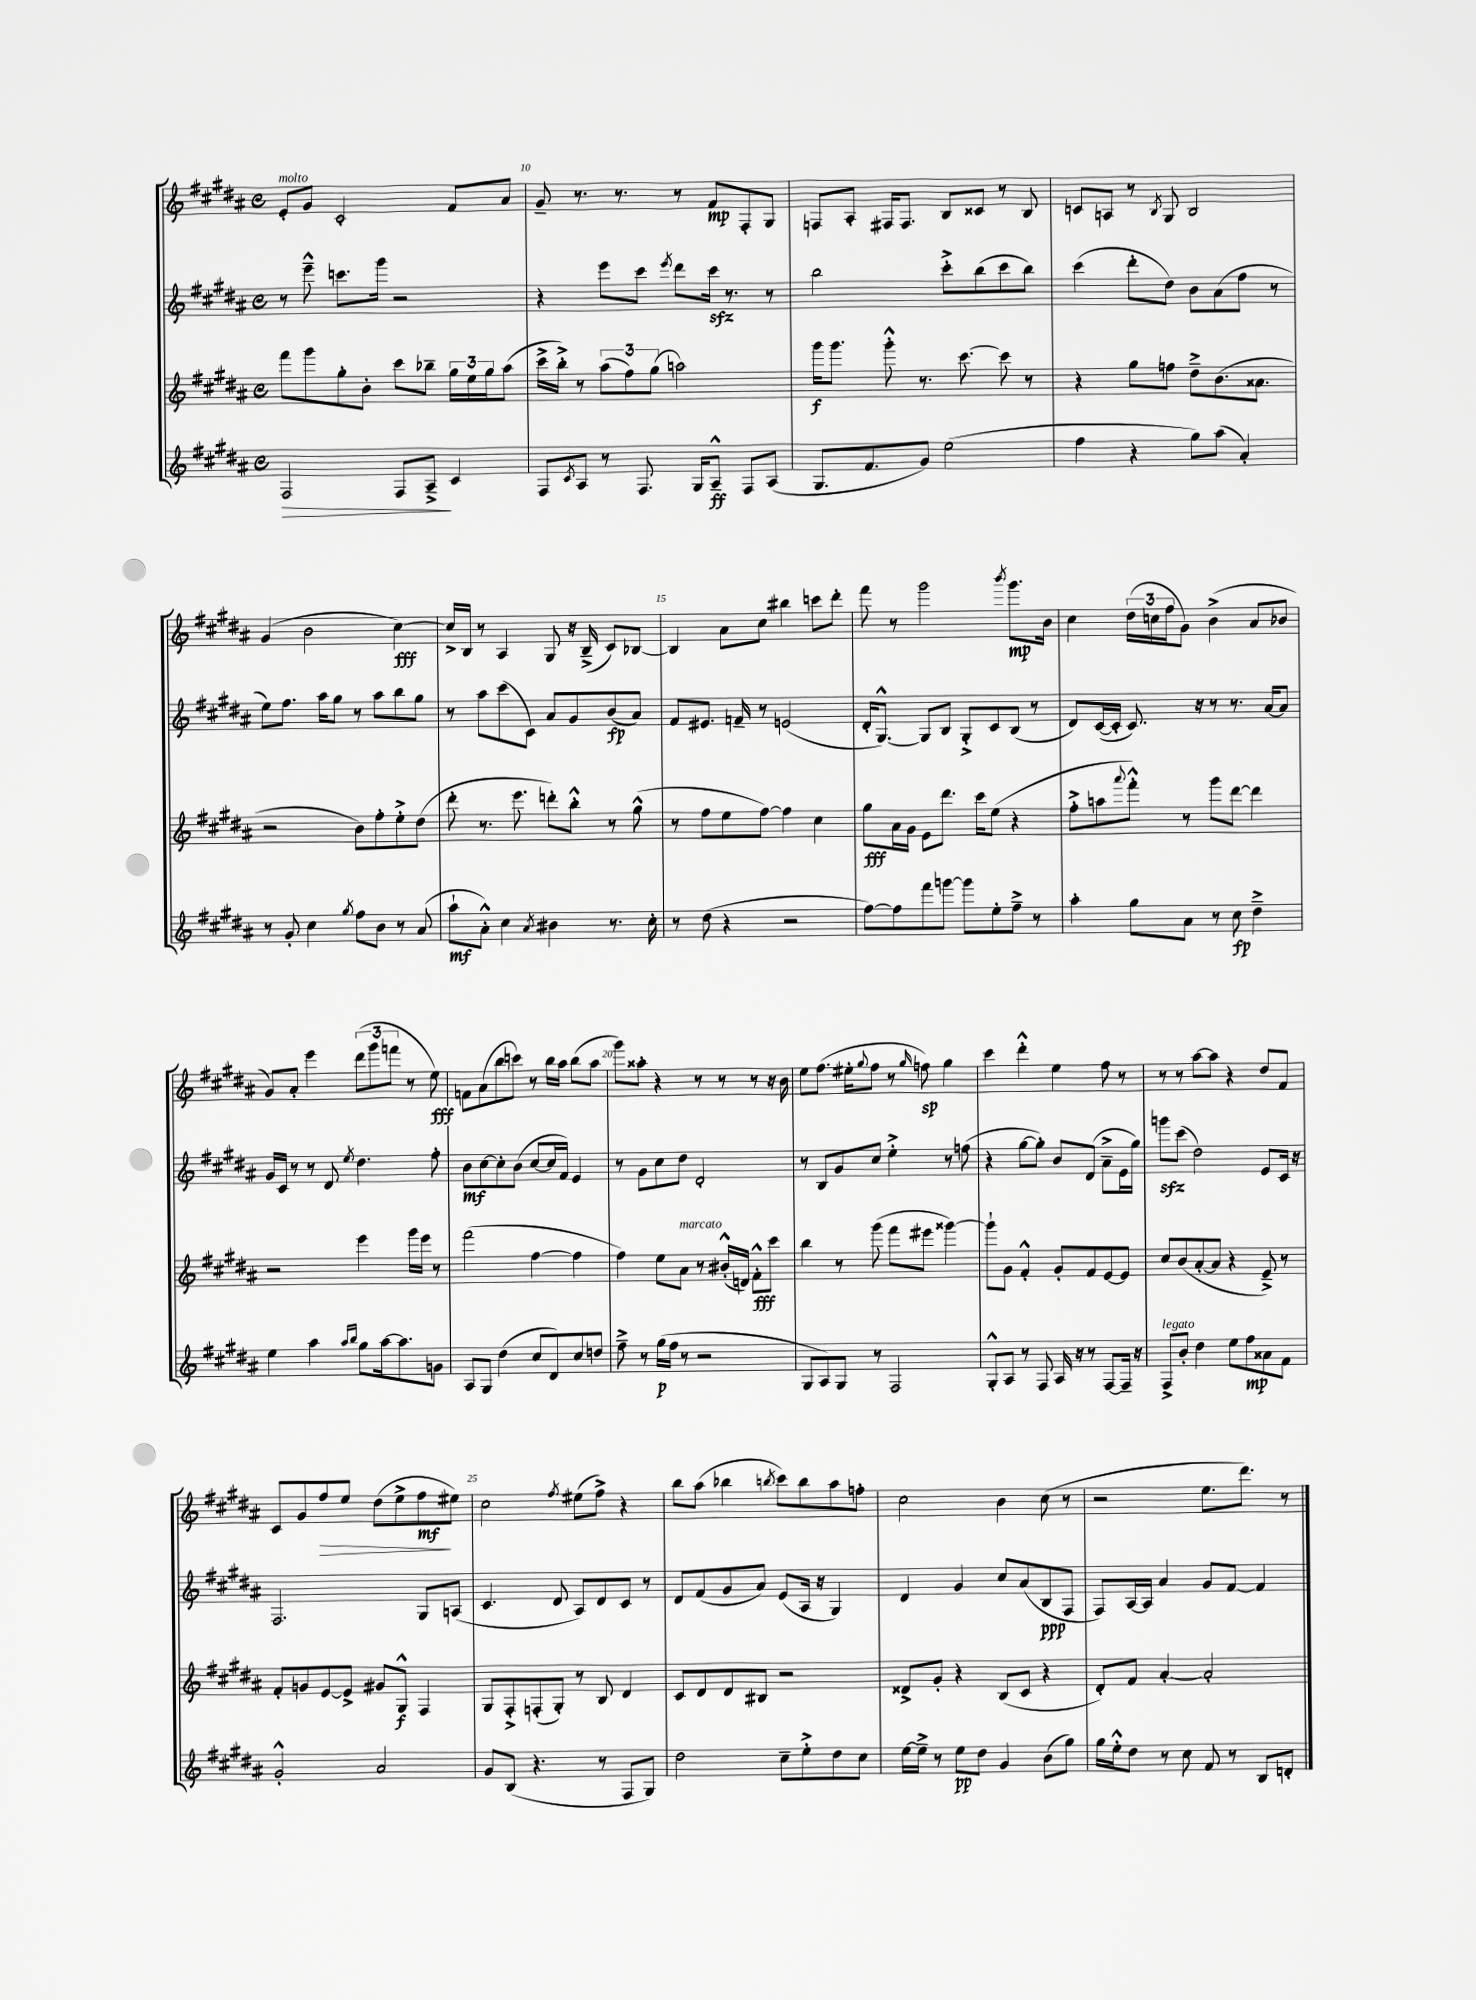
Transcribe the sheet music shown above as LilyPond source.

<<
\new StaffGroup <<
\new Staff = "s0" {
    \clef treble \key b \major \defaultTimeSignature \time 4/4
    e'8-.^\markup { \italic "molto" } gis'8 cis'2-. fis'8 ais'8 |
    gis'8-- r8. r8. r8 fis'8\mp fis8-. gis8 |
    f8 ais8-. fis16 fis8. b8 cisis'8 r8 b8 |
    c'8 a8 r8 \acciaccatura { b8 } gis8 b2 |
    gis'4( b'2 cis''4~\fff) |
    cis''16-> b16 r8 ais4 gis8 r16 b16--->( cis'8) bes8~ |
    bes4 ais'8 cis''8 bis''4 c'''8 dis'''8-. |
    fis'''8 r8 gis'''2 \acciaccatura { b'''8 } gis'''8.\mp b'16 |
    cis''4 \tuplet 3/2 { dis''16( c''16 fis''16 } gis'8) b'4->( ais'8 bes'8 |
    gis'8) ais'8-. e'''4 \tuplet 3/2 { dis'''8( gis'''8 f'''8 } r8 e''8\fff) |
    f'8 ais'8( b''8 c'''8) r8 b''16 ais''16 b''8( ais''8 |
    gis'''8) aisis''8-. r4 r8 r8 r8 r16 b'16 |
    e''8 fis''8.( eis''16-. \appoggiatura { gis''8 } fis''8 r8 \grace { gis''16 } f''8\sp) gis''4 |
    cis'''4 dis'''4-.-^ e''4 fis''8 r8 |
    r8 r8 ais''8~ ais''8 r4 dis''8 fis'8 |
    cis'8 gis'8 fis''8\> e''8 dis''8( e''8-> fis''8\mf\! eis''8) |
    cis''2 \acciaccatura { fis''8 } eis''8( fis''8->) r4 |
    b''8 ais''8( bes''4 \acciaccatura { b''8 } cis'''8) b''8 ais''8 f''8-. |
    cis''2 b'4 cis''8( r8 |
    r2 e''8. dis'''8.) r8 \bar "|." |
}
\new Staff = "s1" {
    \clef treble \key b \major \defaultTimeSignature \time 4/4
    r8 e'''8---^ c'''8. gis'''16 r2 |
    r4 e'''8 cis'''8 \acciaccatura { e'''8 } dis'''8 cis'''16\sfz r8. r8 |
    b''2 cis'''8-.-> b''8( cis'''8 b''8) |
    cis'''4( dis'''8-. dis''8) b'8 ais'8( fis''8 r8 |
    e''8) fis''8. ais''16 gis''8 r8 ais''8 b''8 gis''8 |
    r8 ais''8 cis'''8( cis'8) ais'8 gis'8 b'8\fp( ais'8) |
    fis'8 eis'8. f'16-- r8 e'2( |
    dis'16-. gis8.~-^) gis8 b8 gis8-.-> cis'8 b8( r8 |
    dis'8) cis'16~( cis'16-. cis'8.) r16 r8 r8. ais'16~ ais'8 |
    gis'16 cis'16 r8 r8 dis'8 \acciaccatura { e''8 } dis''4. fis''8-. |
    b'8\mf cis''8~ cis''8-. b'8( cis''8~ cis''16 fis'16) e'4 |
    r8 gis'8 cis''8 dis''8 dis'2-. |
    r8 b8 gis'8 cis''8 e''4-.-> r8 f''8( |
    r4 gis''8~ gis''8-.) b'8 dis'8( ais'8---> e'16 gis''16) |
    g'''8\sfz cis'''8( dis''2) e'8 cis'16 r16 |
    fis2. gis8 a8( |
    cis'4. dis'8 ais8) dis'8 cis'8 r8 |
    dis'8 fis'8( gis'8 ais'8) e'8( ais16 r16 gis4) |
    dis'4 gis'4 cis''8 ais'8( b8\ppp fis8 |
    fis8) ais16~ ais16 ais'4 gis'8 fis'8~ fis'4 \bar "|." |
}
\new Staff = "s2" {
    \clef treble \key b \major \defaultTimeSignature \time 4/4
    fis'''8 gis'''8 gis''8-. b'8-. cis'''8 bes''8-- \tuplet 3/2 { gis''16 e''16 gis''16 } ais''8( |
    cis'''16-> b''16-.->) r8 \tuplet 3/2 { ais''8( fis''8) gis''8( } a''2) |
    gis'''16\f gis'''8. gis'''8-.-^ r8. cis'''8.~ cis'''8 r8 |
    r4 gis''8 f''8 dis''8---> b'8.( aisis'8. |
    r2 b'8) fis''8-. e''8-.-> dis''8( |
    dis'''8-. r8. e'''8. d'''8-.) b''8-.-^ r8 gis''8-^( |
    r8 fis''8 e''8 fis''8~) fis''4 cis''4 |
    gis''8\fff ais'16 gis'16 e'8 dis'''8. cis'''16 e''8( r4 |
    fis''8-.-> a''8 \appoggiatura { ais'''8 } fis'''8-.-^) r8 gis'''8 dis'''8~ dis'''4 |
    r2 e'''4 gis'''16 e'''16 r8 |
    fis'''2( fis''4~ fis''4 |
    fis''4) e''8 ais'8^\markup { \italic "marcato" } r8 bis'16-.-^( d'16) fis'8-.-^\fff cis'''8 |
    b''4 r8 gis'''8( fis'''8 eis'''8 gisis'''4~) |
    gisis'''8-! gis'8 fis'4-.-^ gis'8-. fis'8 e'8~ e'8 |
    cis''8 b'8( ais'8~-. ais'8 r4 e'8--->) r8 |
    fis'8-. g'8 e'8~ e'8-> gis'8 gis8-^\f fis4 |
    gis8 fis8-.-> f8-.( gis8-.) r8 b8 dis'4 |
    cis'8 dis'8 dis'8 bis8 r2 |
    disis'8-> gis'8-. r4 b8( cis'8 r4 |
    dis'8-.) fis'8 ais'4~-. ais'2-. \bar "|." |
}
\new Staff = "s3" {
    \clef treble \key b \major \defaultTimeSignature \time 4/4
    fis2\> fis8 ais8--->\! cis'4 |
    fis8 \acciaccatura { cis'8 } ais8 r8 fis8. gis16 ais8---^\ff fis8 ais8( |
    gis8. fis'8. gis'8) e''2( |
    fis''4 r4 gis''8) ais''8( ais'4-.) |
    r8 gis'8-. cis''4 \acciaccatura { gis''8 } fis''8 b'8 r8 ais'8( |
    ais''8-!\mf ais'8-.-^) cis''4 \acciaccatura { ais'8 } bis'4 r8. cis''16-. |
    r8 dis''8( r4 r2 |
    fis''8~) fis''8 fis'''8 g'''8~ g'''8 e''8-. fis''8---> r8 |
    ais''4-. gis''8 ais'8 r8 cis''8\fp dis''4---> |
    e''4 ais''4 \grace { ais''16 b''16 } gis''8 ais''16~ ais''8. g'8 |
    ais8 gis8 dis''4( cis''8 dis'8) cis''8 d''8 |
    fis''8---> r8 gis''16\p( fis''16 r8 r2 |
    gis8 ais8) gis8 r8 fis2 |
    gis8-.-^ ais8 r8 fis8 ais16 r16 r8 fis8~ fis16-- r16 |
    fis8->^\markup { \italic "legato" } b'8-. dis''4 e''8 fis''8\mp aisis'8 fis'8 |
    gis'2-.-^ ais'2 |
    gis'8 b8( r4. r8 fis8 gis8) |
    dis''2 cis''8-- e''8-.-> dis''8 cis''8 |
    e''16~ e''16---> r8 e''8\pp dis''8 gis'4 b'8( gis''8) |
    gis''16 e''16-.-^ dis''8 r8 cis''8 fis'8 r8 b8 d'8-. \bar "|." |
}
>>
>>
\layout { \context { \Score currentBarNumber = #9 \override BarNumber.break-visibility = ##(#f #t #t) barNumberVisibility = #(every-nth-bar-number-visible 5) } }
